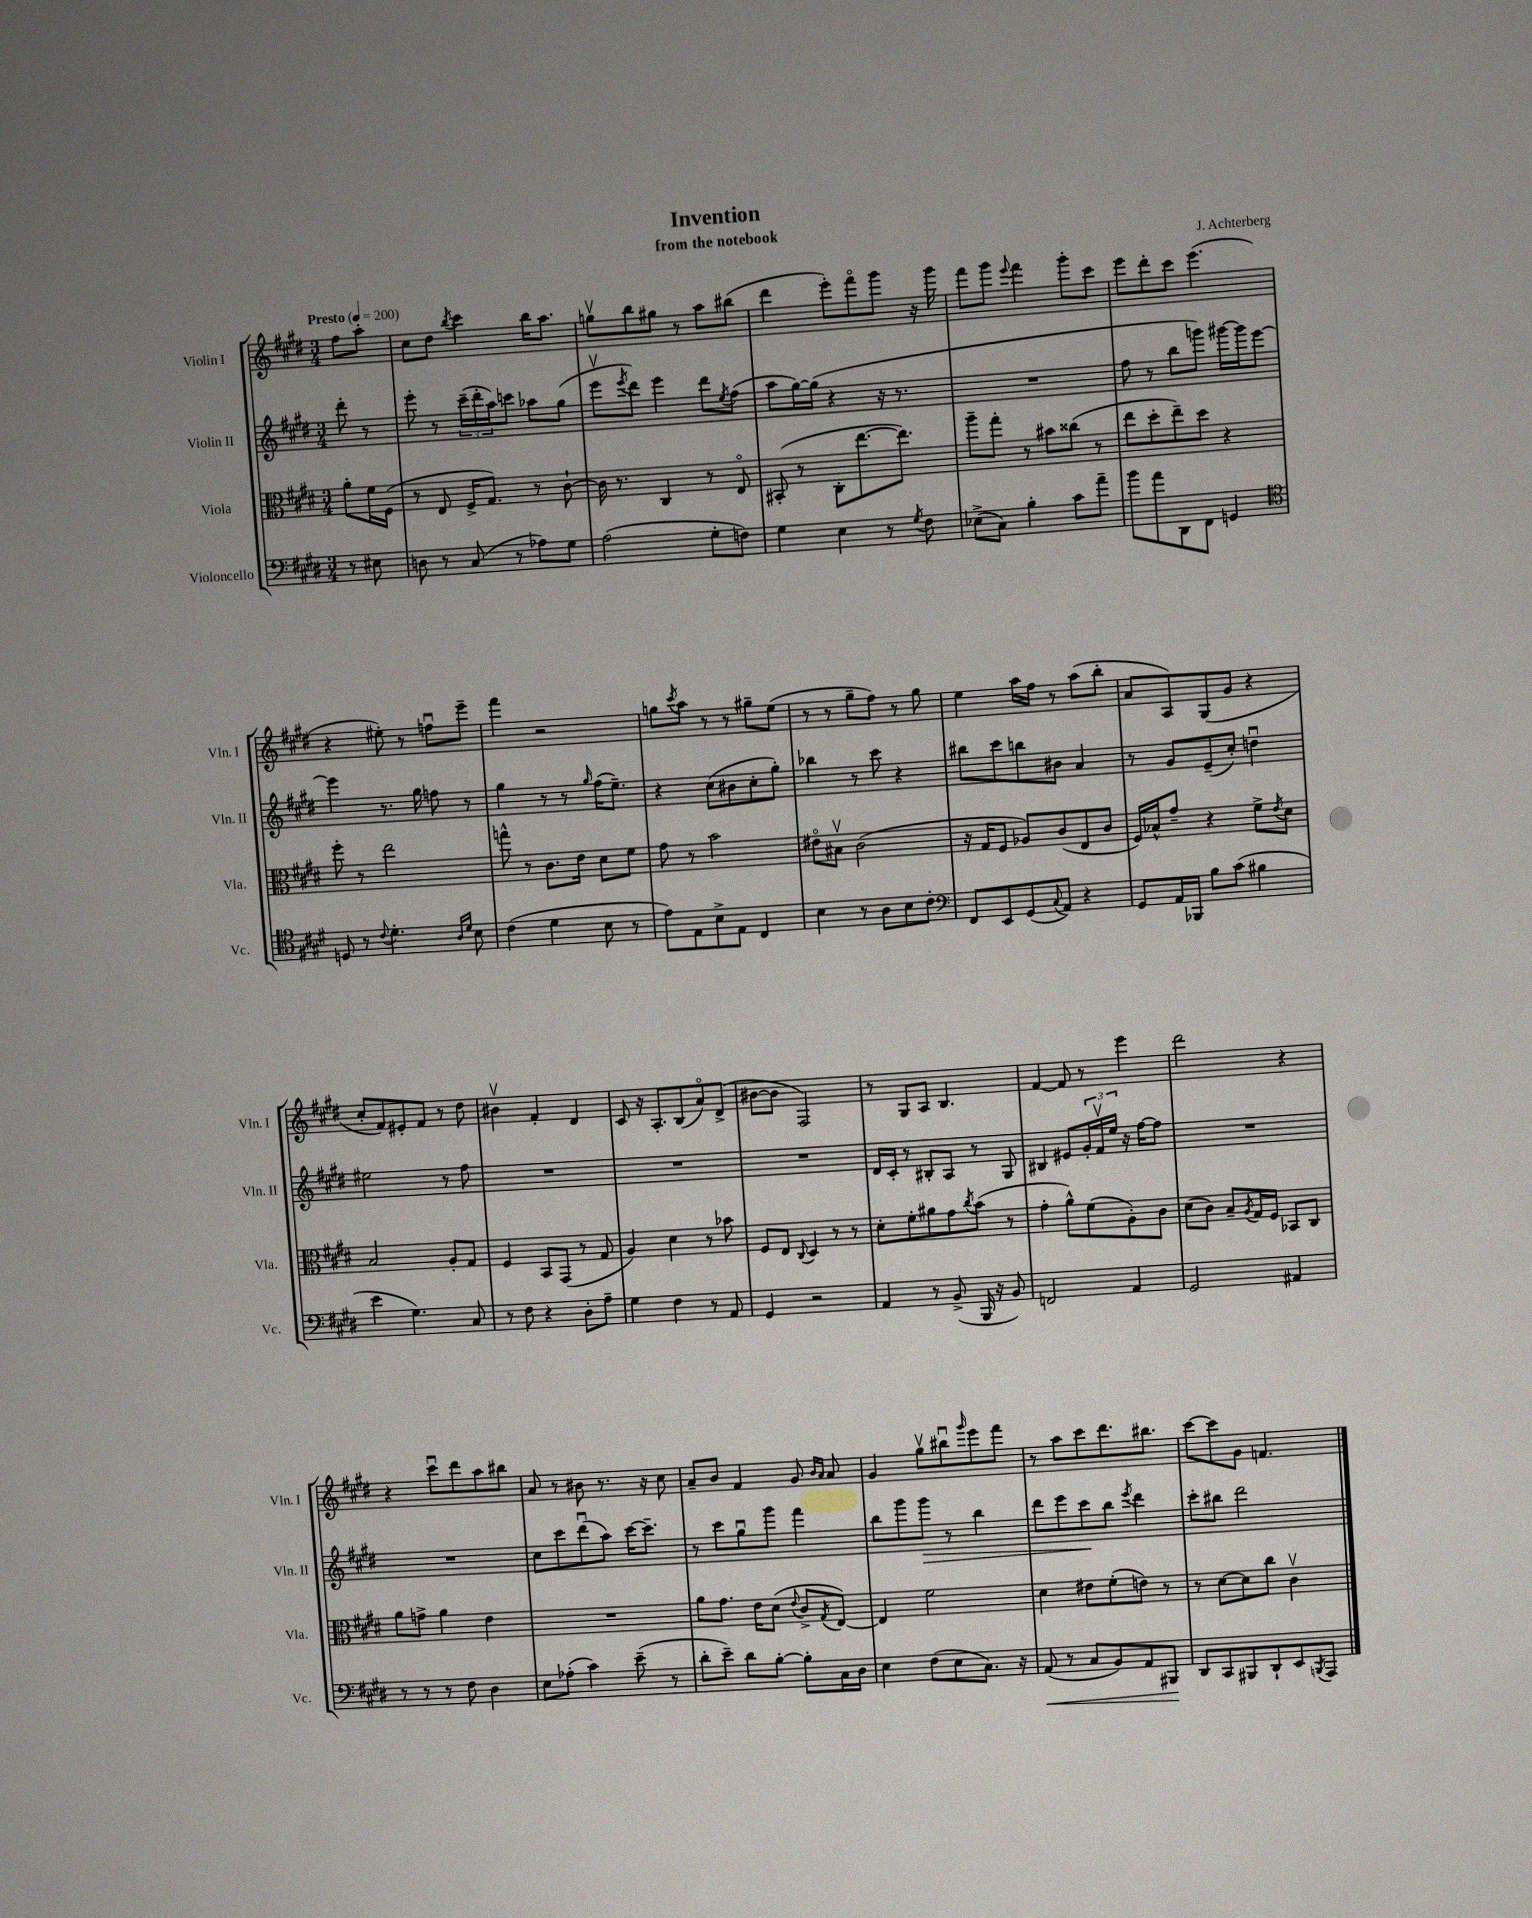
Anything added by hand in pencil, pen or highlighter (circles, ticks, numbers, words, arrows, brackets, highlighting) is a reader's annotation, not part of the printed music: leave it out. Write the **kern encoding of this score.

**kern	**kern	**kern	**kern
*staff4	*staff3	*staff2	*staff1
*clefF4	*clefC3	*clefG2	*clefG2
*k[f#c#g#d#]	*k[f#c#g#d#]	*k[f#c#g#d#]	*k[f#c#g#d#]
*M3/4	*M3/4	*M3/4	*M3/4
*MM200	*MM200	*MM200	*MM200
8r	8a'\L	8ddd#'\	8ff#\L
8E#\	16f#\L	8r	8aa'\J
.	(16F#\JJ	.	.
=	=	=	=
8D\	8r	8eee'\	8cc#\L
8r	8E/	8r	8dd#\J
.	.	.	8qbb/
(8C#/	16F#^/LK	(24ccc#~\LL	4ccc#\
.	.	24ddd#'\	.
.	8.G#/J)	.	.
.	.	24aa\J)	.
8r	.	8ccc\J	.
8A-\L)	8r	8aa-\L	16bb\LK
.	.	.	8.aa\J
8G#\J	[8c#`\	(8gg#\J	.
=	=	=	=
(2A\	16c#\]	8eeev\L	8ggv\L
.	8.r	.	.
.	.	8qeee/	.
.	.	8ddd#\J)	8bb\
.	4C#/	4eee\	8gg#\J
.	.	.	8r
8G#'\L	8r	8ddd#\L	8aa\L
.	.	8qee/	.
8F\J)	8Eo/	(8ff#\J	(8bb#\J
=	=	=	=
4G#\	(8BB#'/	8aa\L	4ddd#\
.	8r	[16gg#\L)	.
.	.	(16gg#\]JJ	.
4E\	8C#'\L	4r	8eee'\L)
.	[8.ee\	.	8fff#o\
8r	.	16r	8ggg#\J
.	8.ee\]J)	8.r	.
8qG#/	.	.	.
8F#\	.	.	16r
.	.	.	16ggg#\
=	=	=	=
(8E-^\L	8aa~\L	2.r	8fff#\L
8C#\J)	8gg#'\J	.	8ggg#\J
.	.	.	8qqeee/
4B'\	8r	.	4fff#\
.	8b#\L	.	.
8c#\L	(8cc##\J	.	8ggg#'\L
8a~\J	8r	.	8ccc#\J
=	=	=	=
8b\L	8ee\L	8ff#\	8eee\L
8a\	8dd#'\	8r	8ddd#'\
8DD#\	8ee~\)	8bb\L	8ccc#\J
8FF#\J	8dd#\J	8ggg\J)	(4.eee\
4GG/	4r	[16ggg#\LL	.
.	.	16ggg#\]J	.
.	.	[8eee\J	.
=	=	=	=
*clefC4	*	*	*
8D/	8ff#'\	4eee\]	4r
8r	8r	.	.
8qqc#/	.	.	.
4.d#'\	2ee\	8.r	8ee#'\)
.	.	.	8r
.	.	16gg#\	.
.	.	8ff\	8ffu\L
16qqA/LL	.	.	.
16qqd#/JJ	.	.	.
8B\	.	8r	8eee~\J
=	=	=	=
(4c#\	8gg^^\	4gg#\	4fff#\
.	8r	.	.
4d#\	8.c#\L	8r	2r
.	.	8r	.
.	16e\Jk	.	.
.	.	16qqgg#/	.
8B\	8d#\L	(16ff#\LK	.
.	.	8.ee~\J)	.
8r	8f#\J	.	.
=	=	=	=
8e\L)	8g#\	4r	8gg\L
.	.	.	8qccc#/
8E\	8r	.	8aa\J
8B^\	2b\	(8cc#\L	8r
8E\J	.	8b#\	8r
4C#/	.	8cc#'\	8gg#~\L
.	.	8gg#'\J)	(8ee\J
=	=	=	=
4B\	8e#o\L	4bb-\	8r
.	8B#v\J	.	8r
8r	(2c#\	8r	8gg#~\L
8A\L	.	8ccc#\	8ff#\J)
8B\	.	4r	8r
8c#'\J	.	.	8gg#\
=	=	=	=
*clefF4	*	*	*
8FF#/L	16r	8bb#\L	4ee\
.	16G#/LK	.	.
8EE/	8F#/J	8ccc#\	.
(8GG#/	8A-/L)	8bb\	16aa\LL
.	.	.	16ff#\JJ
8qqC#/	.	.	.
8AA/J)	(8c#/	8b#\J	8r
4r	8E/	4a/	(8aa\L
.	8c#/J	.	8bb'\J
=	=	=	=
8GG#/L	16F#/LL)	8r	8a/L
.	16B-^^/J	.	.
16AA/L	8g#~/J	8g#/L	8A/)
16BBB-/JJ	.	.	.
8B\L	4r	(8e~/	(8G#/
(8c#\J	.	8cc#'/J)	8g#/J
4B#\	8f#^\L	4ddu\	4r
.	8qe/	.	.
.	8d#\J	.	.
=	=	=	=
4e\	2B/	2ee#\	8cc#'/L
.	.	.	8f#/)
4.G#\)	.	.	8e#'/
.	.	.	8f#/J
.	8A'/L	8r	8r
8C#/	8G#/J	8ff#\	8dd#\
=	=	=	=
8r	4F#/	2.r	4b#v\
8F#\	.	.	.
4r	8BB/L	.	4f#'/
.	(8GG#/J	.	.
8D#'\L	8r	.	4d#/
8A~\J	8G#/	.	.
=	=	=	=
4G#\	4A/)	2.r	8c#/
.	.	.	16r
.	.	.	8.A'/L
4F#\	4d#\	.	.
.	.	.	(8B/
8r	8r	.	8ao/)
8AA/	8b-\	.	(8d#^/J
=	=	=	=
4GG#/	8F#/L	2.r	[8b#\L
.	8E/J	.	8b#\]J
.	8qqC#/	.	.
2r	4D#/	.	2F#/)
.	8r	.	.
.	8r	.	.
=	=	=	=
4AA/	8d#'\L	16d#/LL	8r
.	.	16c#'/JJ	.
.	8f#'\	8r	8G#/L
8r	8a#\	8B#'/L	8A/J
(8BB^/	8g#\	8A/J	4.B/
.	8qcc#/	.	.
16BBB/	(8b\J	8r	.
16r	.	.	.
8BB/)	8r	8G#/	.
=	=	=	=
2FF/	4g#'\	4B#/	[4f#/
.	8a^^\L)	8e#/L	8f#/]
.	(8f#\	24g#'/L	8r
.	.	24f#v/	.
.	.	24ee/JJ	.
4AA/	8A'\)	16r	4eee\
.	.	[16ff#\LK	.
.	8c#\J	8ff#\]J	.
=	=	=	=
2GG#/	(8d#\L	2.r	2ddd#\
.	8c#\J)	.	.
.	8B~/L	.	.
.	8qA/	.	.
.	16G#/L	.	.
.	16F#/JJ	.	.
4AA#/	8BB-/L	.	4r
.	8C#/J	.	.
=	=	=	=
8r	8a\L	2.r	4r
8r	8g^\J	.	.
8r	4a\	.	8ccc#u\L
8F#\	.	.	8ddd#\
4D#\	4e\	.	8aa\
.	.	.	8bb#\J
=	=	=	=
8E\L	2.r	8cc#\L	8a/
(8A-'\J	.	8ccc#\	8r
4c#\)	.	(8ddd#u\	8b#\
.	.	8aa\J)	8.r
(8e~\	.	[16ccc#\LK	.
.	.	8.ccc#~\]J	16r
8r	.	.	8cc#\
=	=	=	=
8d#'\L	8a\L	8r	8a~/L
8e~\J)	8.g#\J	8ccc#\L	8b/J
8d#\L	.	8gg#u\	4f#/
.	16e\LK	.	.
[8B'\J	(8d#\J	8ggg#\J	.
.	8qqe/	.	.
8B'\]L	8c#^/L	4fff#\	8g#/
.	.	.	16qqb/LL
.	8qG#/	.	16qqa/JJ
16C#\L	[8E/J)	.	8a/
16D#\JJ	.	.	.
=	=	=	=
4E\	4E/]	8bb\L	4g#/
.	.	8ggg#\	.
(8F#\L	2f#\	8ggg#\J	8gg#v\L
8E\	.	8r	8bb#u\
.	.	.	16qqggg#/
8.C#\J)	.	4bb\	8eee\
.	.	.	8fff#\J
16r	.	.	.
=	=	=	=
(8AA/	4d#\	8ddd#\L	8r
8r	.	8eee\	8aa\L
8C#/L	8e#\L	8ccc#\	8ccc#\
8BB/)	(8f#'\	8bb\J	8.ddd#\
.	.	8qeee/	.
8AA/	8e\J)	4ddd#\	.
.	.	.	8.bb#\J
8BBB#/J	8r	.	.
=	=	=	=
8DD#/L	8r	8ccc#'\L	[8ccc#\L
8CC#/	[8d#\L	8bb#\J	8ccc#\]
8BBB#/	8d#\]	2ddd#\	8g#\J
8DD#`/	8cc#\J	.	4.f/
8EE/	4c#v\	.	.
8qBBB/	.	.	.
8AAA/J	.	.	.
==	==	==	==
*-	*-	*-	*-
